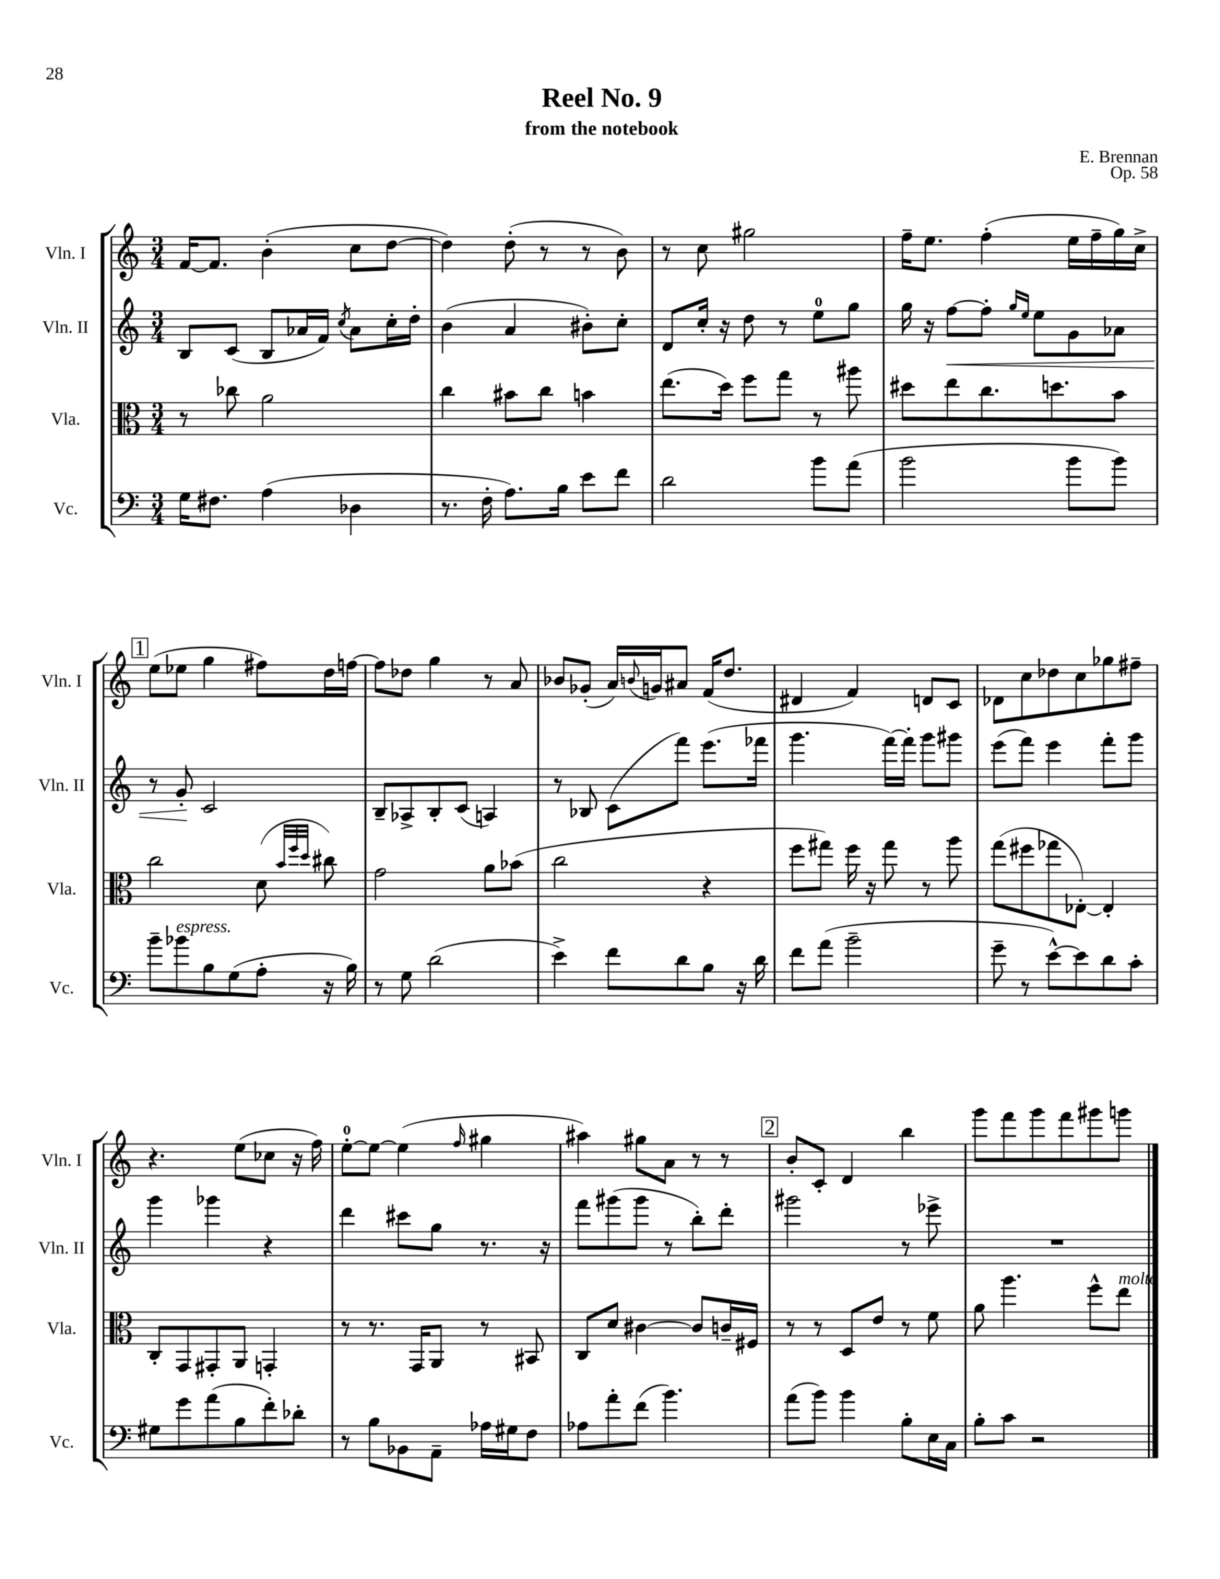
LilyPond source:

\header { title = "Reel No. 9" composer = "E. Brennan" subtitle = "from the notebook" opus = "Op. 58" }
<<
\new StaffGroup <<
\new Staff = "s0" \with { instrumentName = "Vln. I" shortInstrumentName = "Vln. I" } {
    \clef treble \key c \major \numericTimeSignature \time 3/4
    f'16~ f'8. b'4-.( c''8 d''8~ |
    d''4) d''8-.( r8 r8 b'8) |
    r8 c''8 gis''2 |
    f''16-- e''8. f''4-.( e''16 f''16-- g''16) c''16-> |
    \mark \markup { \box "1" } e''8( ees''8 g''4 fis''8) d''16 f''16~ |
    f''8 des''8 g''4 r8 a'8 |
    bes'8 ges'8-.( a'16) \appoggiatura { b'8 } g'16 ais'8 f'16( d''8. |
    dis'4 f'4) d'8 c'8 |
    des'8 c''8 des''8 c''8 ges''8 fis''8-- |
    r4. e''8( ces''8 r16 f''16) |
    e''8-0~-. e''8~ e''4( \grace { f''16 } gis''4 |
    ais''4) gis''8 a'8 r8 r8 |
    \mark \markup { \box "2" } b'8-. c'8-. d'4 b''4 |
    g'''8 f'''8 g'''8 f'''8 gis'''8 g'''8 \bar "|." |
}
\new Staff = "s1" \with { instrumentName = "Vln. II" shortInstrumentName = "Vln. II" } {
    \clef treble \key c \major \numericTimeSignature \time 3/4
    b8 c'8( b8 aes'16 f'16) \acciaccatura { c''8 } aes'8 c''16-. d''16-. |
    b'4( a'4 bis'8-.) c''8-. |
    d'8 c''16-. r16 d''8 r8 e''8-0 g''8 |
    g''16 r16 f''8~\< f''8-. \grace { g''16 e''16 } e''8 g'8 aes'8 |
    \mark \markup { \box "1" } r8 g'8-.\! c'2 |
    b8-- aes8-> b8-. c'8( a4) |
    r8 bes8 c'8( f'''8) e'''8.( fes'''16 |
    g'''4. f'''16~) f'''16-. g'''8 gis'''8 |
    e'''8( f'''8) e'''4 f'''8-. g'''8 |
    g'''4 ges'''4 r4 |
    d'''4 cis'''8 g''8 r8. r16 |
    f'''8 gis'''8( gis'''8 r8 b''8-.) d'''8-. |
    \mark \markup { \box "2" } gis'''2 r8 ees'''8-> |
    R2. \bar "|." |
}
\new Staff = "s2" \with { instrumentName = "Vla." shortInstrumentName = "Vla." } {
    \clef alto \key c \major \numericTimeSignature \time 3/4
    r8 ces''8 a'2 |
    c''4 bis'8 c''8 b'4 |
    e''8.( d''16) f''8 g''8 r8 ais''8 |
    dis''8 e''8 c''8. d''8. b'8 |
    \mark \markup { \box "1" } c''2 d'8( \grace { b'32 f''32 d''32 } cis''8) |
    g'2 a'8 bes'8( |
    c''2 r4 |
    f''8 gis''8) f''16 r16 gis''8 r8 a''8 |
    g''8( fis''8 ges''8 ees8~-.) ees4-. |
    c8-. g,8 gis,8-. a,8 g,4-. |
    r8 r8. g,16 a,8 r8 bis,8 |
    c8 d'8 cis'4~ cis'8 c'16-- fis16 |
    \mark \markup { \box "2" } r8 r8 d8 e'8 r8 f'8 |
    a'8 a''4. f''8-^ e''8^\markup { \italic "molto" } \bar "|." |
}
\new Staff = "s3" \with { instrumentName = "Vc." shortInstrumentName = "Vc." } {
    \clef bass \key c \major \numericTimeSignature \time 3/4
    g16 fis8. a4( des4 |
    r8. f16-. a8.) b16 e'8 f'8 |
    d'2 b'8 a'8( |
    b'2 b'8 b'8) |
    \mark \markup { \box "1" } b'8-- bes'8^\markup { \italic "espress." } b8 g8( a8-. r16 b16) |
    r8 g8 d'2( |
    e'4->) f'8 d'8 b8 r16 d'16 |
    f'8 a'8( b'2-- |
    g'8-- r8 e'8~-^) e'8 d'8 c'8-. |
    gis8 g'8 a'8( b8 f'8-.) des'8-. |
    r8 b8 bes,8 a,8-- aes16 gis16 f8 |
    aes8 a'8-. f'8( b'4.) |
    \mark \markup { \box "2" } a'8( b'8) b'4 b8-. e16 c16 |
    b8-. c'8 r2 \bar "|." |
}
>>
>>
\layout { \context { \Score \remove "Bar_number_engraver" } }
